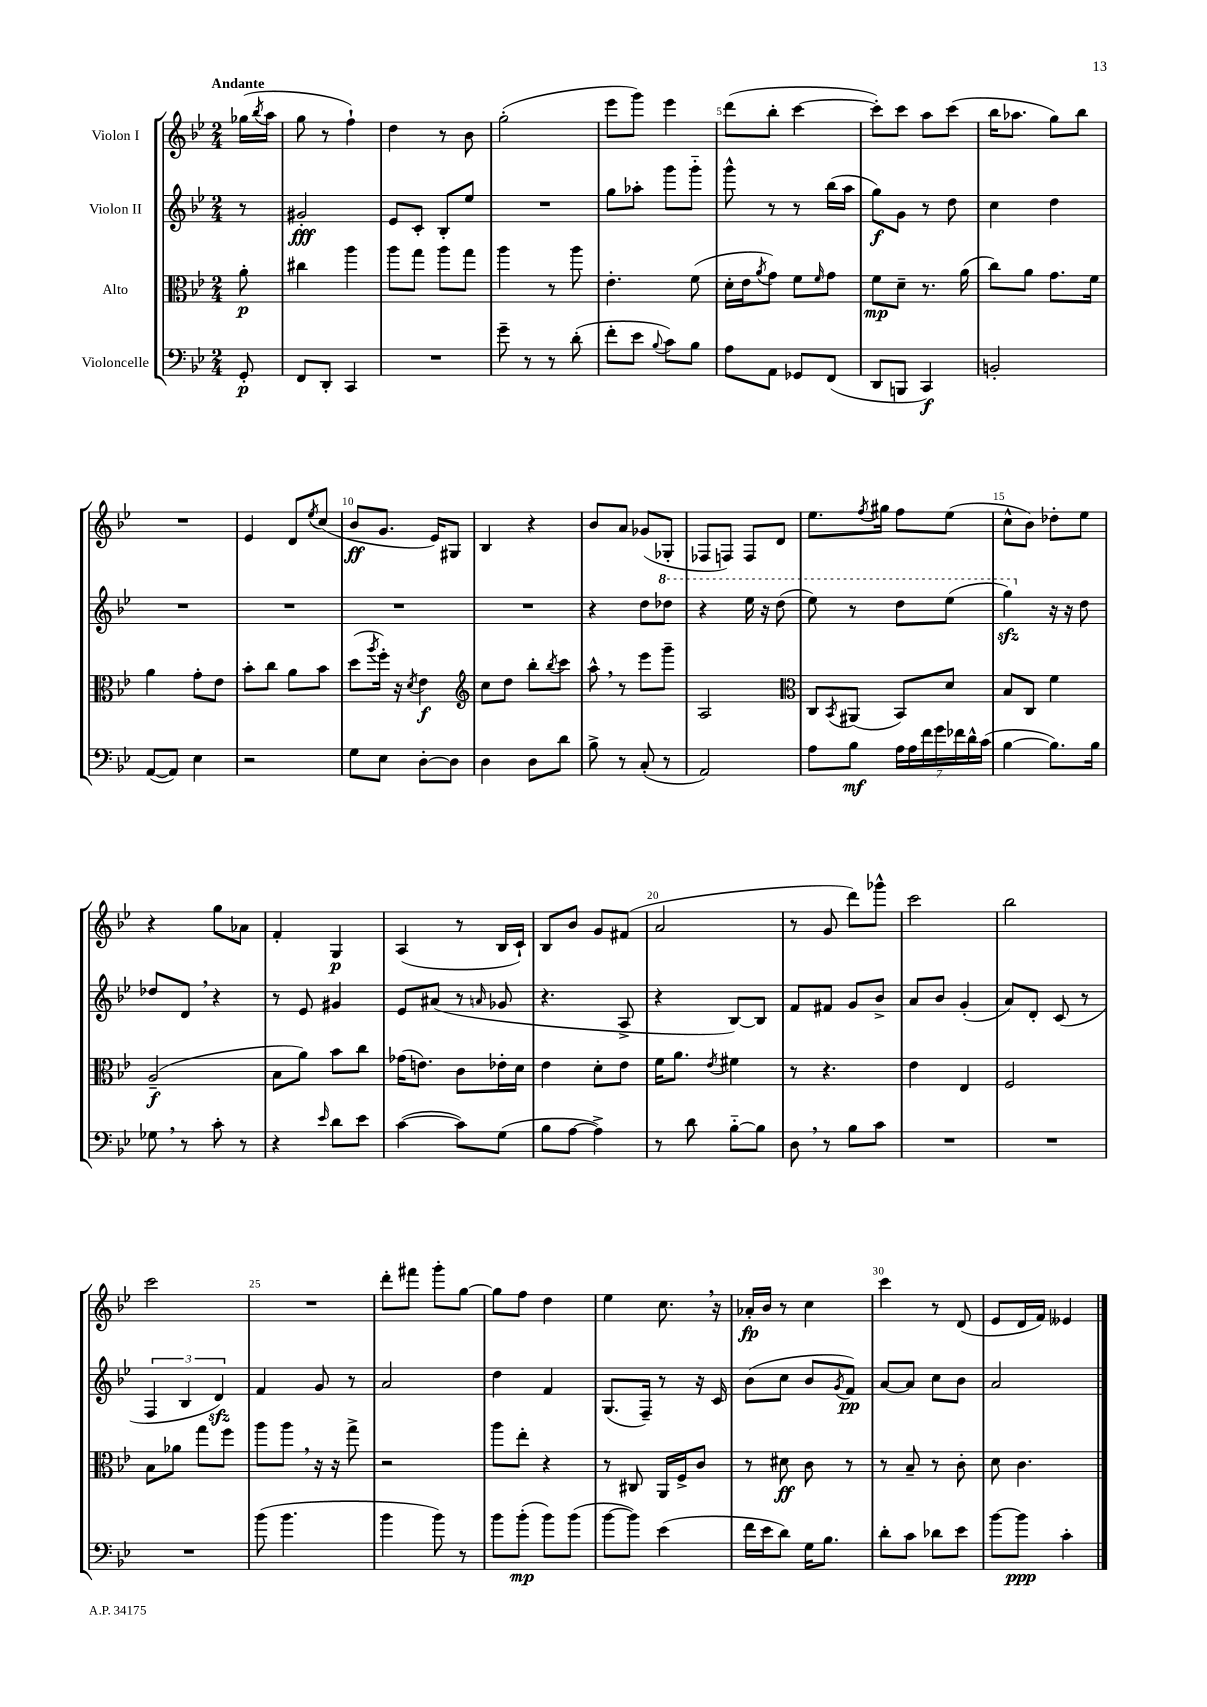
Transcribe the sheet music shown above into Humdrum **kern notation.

**kern	**kern	**kern	**kern
*staff4	*staff3	*staff2	*staff1
*clefF4	*clefC3	*clefG2	*clefG2
*k[b-e-]	*k[b-e-]	*k[b-e-]	*k[b-e-]
*M2/4	*M2/4	*M2/4	*M2/4
8GG'	8a'	8r	(16gg-
.	.	.	8qbb-
.	.	.	16aa
=	=	=	=
8FF	4cc#	2g#'	8gg
8DD'	.	.	8r
4CC	4aa	.	4ff`)
=	=	=	=
2r	8aa	8e-	4dd
.	8gg	8c'	.
.	8aa	8B-'	8r
.	8gg	8ee-	8b-
=	=	=	=
8g~	4aa	2r	(2gg'
8r	.	.	.
8r	8r	.	.
(8d'	8aa	.	.
=	=	=	=
8f'	4.e-'	8gg	8eee-
8e-	.	8aa-'	8ggg)
8qqB-	.	.	.
8c)	.	8ggg	4eee-
8B-	(8f	8ggg'~	.
=	=	=	=
8A	16d'	8ggg^^	(8ddd
.	16e-	.	.
.	8qa	.	.
8AA	8g)	8r	8bb-'
8GG-	8f	8r	[4ccc
.	16qqf	.	.
(8FF	8g	(16bb-	.
.	.	16aa	.
=	=	=	=
8DD	8f	8gg)	8ccc'])
8BBB	8d~	8g	8ccc
4CC)	8.r	8r	8aa
.	.	8dd	(8ccc
.	(16a	.	.
=	=	=	=
2BB'	8cc)	4cc	16bb-
.	.	.	8.aa-
.	8a	.	.
.	8.g	4dd	8gg)
.	.	.	8bb-
.	16f	.	.
=	=	=	=
([8AA	4a	2r	2r
8AA])	.	.	.
4E-	8g'	.	.
.	8e-	.	.
=	=	=	=
2r	8b-'	2r	4e-
.	8cc	.	.
.	8a	.	8d
.	.	.	8qee-
.	8b-	.	(8cc
=	=	=	=
8G	(8dd	2r	8b-
.	8qaa	.	.
8E-	16ff')	.	8.g
.	16r	.	.
.	8qd	.	.
[8D'	4e-	.	.
.	.	.	16e-)
8D]	.	.	8G#
=	=	=	=
*	*clefG2	*	*
4D	8cc	2r	4B-
.	8dd	.	.
8D	8bb-'	.	4r
.	8qbb-	.	.
8d	8ccc	.	.
=	=	=	=
8B-^	8aa^^	4r	8b-
8r	8r	.	8a
(8C'	8eee-	8dd	(8g-
8r	8ggg~	8ddd-	8G-'
=	=	=	=
2AA)	2A	4r	8F-
.	.	.	8F)
.	.	16eee-	8F
.	.	16r	.
.	.	(8ddd	8d
=	=	=	=
*	*clefC3	*	*
8A	8C	8eee-)	8.ee-
.	8qBB-	.	.
8B-	(8AA#	8r	.
.	.	.	8qff
.	.	.	16gg#
28A	8BB-)	8ddd	8ff
28A	.	.	.
28f	.	.	.
28g	.	.	.
.	8d	(8eee-	(8ee-
28f-	.	.	.
28d^^	.	.	.
(28c	.	.	.
=	=	=	=
[4B-	8B-	4ggg)	8cc^^
.	8C	.	8b-)
8.B-])	4f	16r	8dd-'
.	.	16r	.
.	.	8dd	8ee-
16B-	.	.	.
=	=	=	=
8G-	(2A~	8dd-	4r
8r	.	8d	.
8c'	.	4r	8gg
8r	.	.	8a-
=	=	=	=
4r	8B-	8r	4f'
.	8a)	8e-	.
16qqe-	.	.	.
8d	8b-	4g#	4G
8e-	8cc	.	.
=	=	=	=
([4c	(16g-	8e-	(4A
.	8.e)	.	.
.	.	(8a#	.
8c])	8c	8r	8r
.	.	16qqa	.
(8G	16e-'	8g-	16B-
.	16d	.	16c`)
=	=	=	=
8B-	4e-	4.r	8B-
[8A	.	.	8b-
4A^])	8d'	.	8g
.	8e-	8A^	(8f#
=	=	=	=
8r	16f	4r	2a
.	8.a	.	.
8d	.	.	.
.	8qe-	.	.
[8B-'~	4f#	[8B-)	.
8B-]	.	8B-]	.
=	=	=	=
8D	8r	8f	8r
8r	4.r	8f#	8g
8B-	.	8g	8ddd)
8c	.	8b-^	8ggg-^^
=	=	=	=
2r	4e-	8a	2ccc
.	.	8b-	.
.	4E-	(4g'	.
=	=	=	=
2r	2F	8a)	2bb-
.	.	8d'	.
.	.	(8c	.
.	.	8r	.
=	=	=	=
2r	8B-	6F	2ccc
.	8a-	.	.
.	.	6B-	.
.	8gg	.	.
.	.	6d)	.
.	8ff	.	.
=	=	=	=
(8b-	8aa	4f	2r
4.b-	8aa	.	.
.	16r	8g	.
.	16r	.	.
.	8gg^	8r	.
=	=	=	=
4b-	2r	2a	8ddd'
.	.	.	8fff#
8b-)	.	.	8ggg'
8r	.	.	[8gg
=	=	=	=
8b-	8aa	4dd	8gg]
(8b-'	8ee-'	.	8ff
8b-)	4r	4f	4dd
(8b-	.	.	.
=	=	=	=
[8b-	8r	(8.G	4ee-
8b-])	8C#	.	.
.	.	16F~)	.
(4e-	16AA	8r	8.cc
.	16F^	.	.
.	8c	16r	.
.	.	16c	16r
=	=	=	=
16f	8r	(8b-	16a-'
16e-	.	.	16b-
8d)	8d#	8cc	8r
16G	8c	8b-	4cc
8.B-	.	.	.
.	.	8qg	.
.	8r	8f)	.
=	=	=	=
8d'	8r	[8a	4ccc
8c	8B-~	8a]	.
8d-	8r	8cc	8r
8e-	8c'	8b-	(8d
=	=	=	=
[8b-	8d	2a	8e-
8b-]	4.c	.	16d
.	.	.	16f)
4c'	.	.	4e--
==	==	==	==
*-	*-	*-	*-
